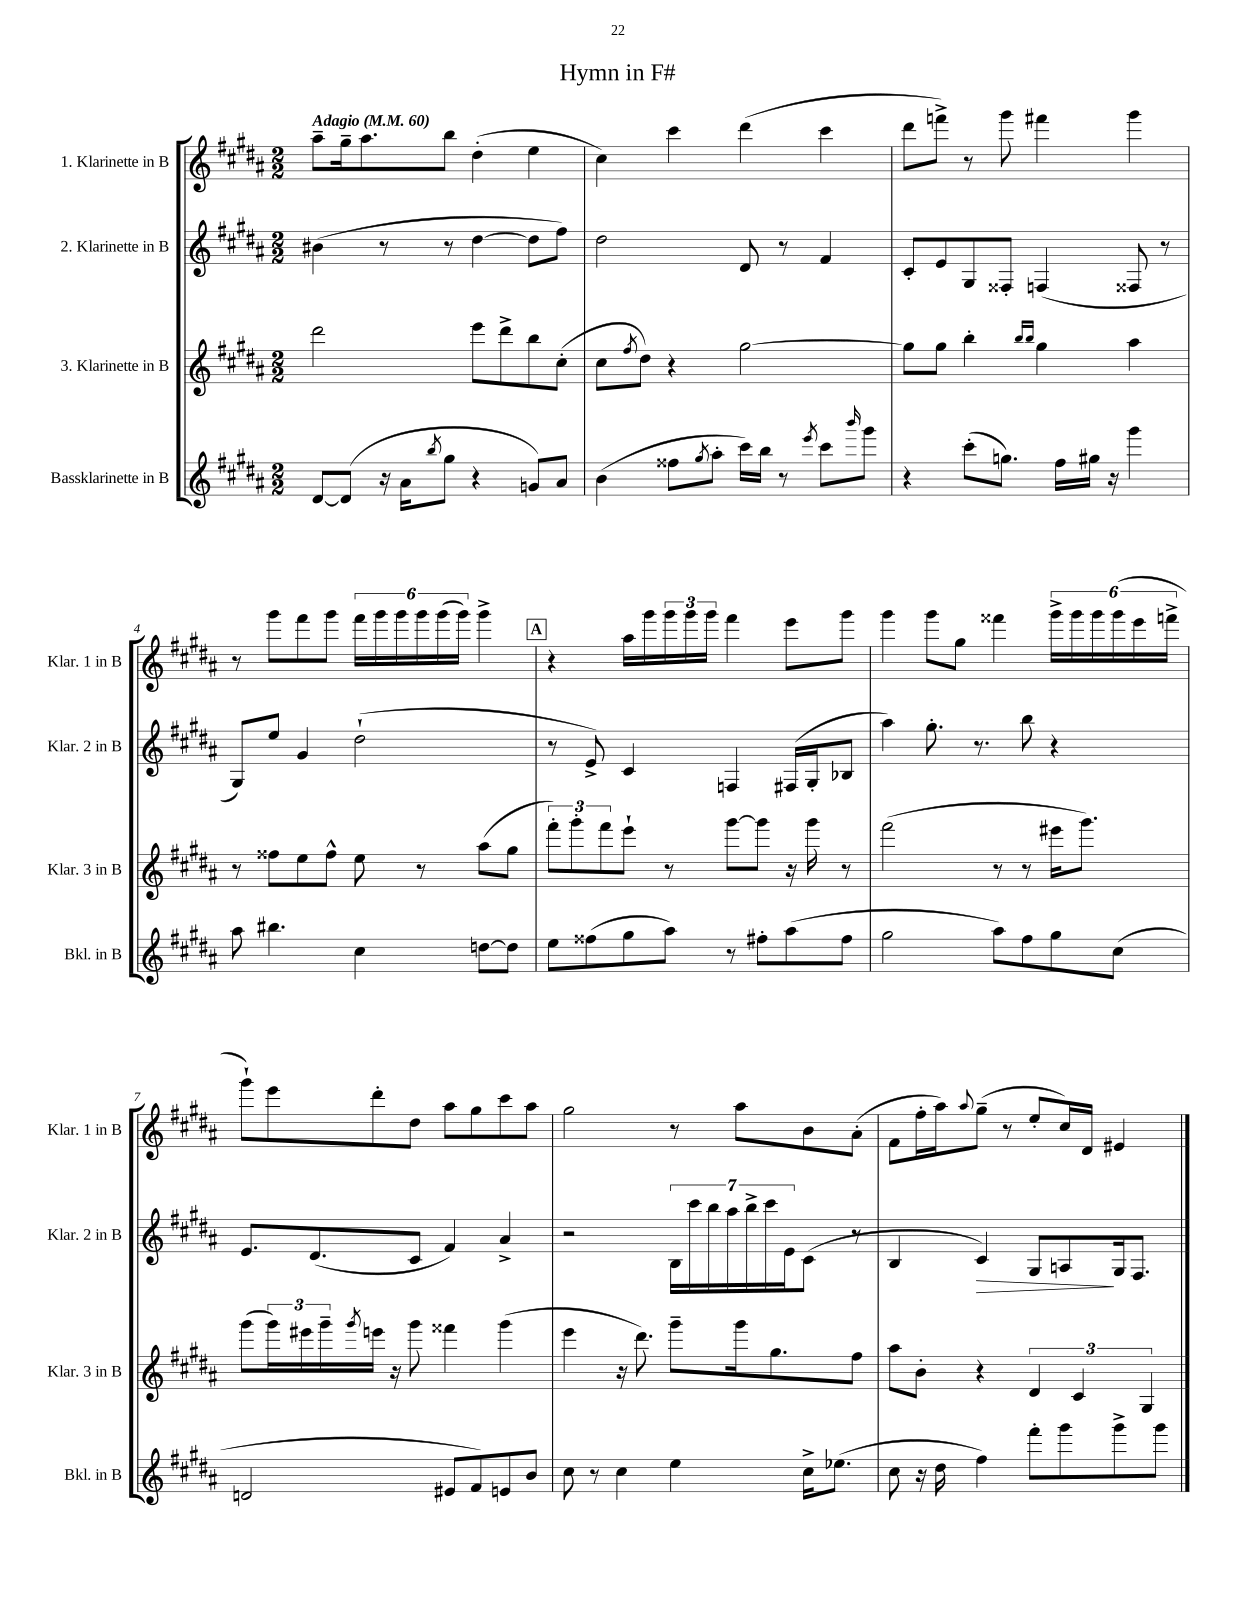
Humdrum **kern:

**kern	**kern	**kern	**kern
*staff4	*staff3	*staff2	*staff1
*clefG2	*clefG2	*clefG2	*clefG2
*k[f#c#g#d#a#]	*k[f#c#g#d#a#]	*k[f#c#g#d#a#]	*k[f#c#g#d#a#]
*M2/2	*M2/2	*M2/2	*M2/2
*MM60	*MM60	*MM60	*MM60
[8d#	2ddd#	(4b#	8aa#~
(8d#]	.	.	16gg#~
.	.	.	8.aa#
16r	.	8r	.
16a#	.	.	.
8qbb	.	.	.
8gg#	.	8r	8bb
4r	8eee	[4dd#	(4dd#'
.	8ddd#^	.	.
8g)	8bb	8dd#]	4ee
8a#	(8cc#'	8ff#)	.
=	=	=	=
(4b	8cc#	2dd#	4cc#)
.	8qff#	.	.
.	8dd#)	.	.
8ff##	4r	.	4ccc#
8qgg#	.	.	.
8aa#'	.	.	.
16ccc#)	[2gg#	8d#	(4ddd#
16bb	.	.	.
8r	.	8r	.
8qeee	.	.	.
8ccc#	.	4f#	4ccc#
16qqbbb	.	.	.
8ggg#	.	.	.
=	=	=	=
4r	8gg#]	8c#'	8ddd#
.	8gg#	8e	8fff^)
(8ccc#'	4bb'	8G#	8r
8.gg)	.	8F##'	8ggg#
.	16qqbb	.	.
.	16qqbb	.	.
.	4gg#	(4F	4fff#
16ff#	.	.	.
16gg#	.	.	.
16r	.	.	.
4ggg#	4aa#	8F##	4ggg#
.	.	8r	.
=	=	=	=
8aa#	8r	8G#)	8r
4.bb#	8ff##	8ee	8ggg#
.	8ee	4g#	8fff#
.	8ff##^^	.	8ggg#
4cc#	8ee	(2dd#`	24fff#
.	.	.	24ggg#
.	.	.	24ggg#
.	8r	.	24ggg#
.	.	.	(24ggg#
.	.	.	24ggg#)
[8dd	(8aa#	.	4ggg#^
8dd]	8gg#	.	.
=	=	=	=
8ee	12fff#')	8r	4r
.	12ggg#'	.	.
(8ff##	.	8e^)	.
.	12fff#	.	.
8gg#	8eee`	4c#	16aa#
.	.	.	16ggg#
8aa#)	8r	.	24ggg#
.	.	.	24ggg#
.	.	.	24ggg#
8r	[8ggg#	4F	4fff#
8ff#'	8ggg#]	.	.
(8aa#	16r	(16F#	8eee
.	16ggg#	16G#'	.
8ff#	8r	8B-	8ggg#
=	=	=	=
2gg#	(2fff#	4aa#)	4ggg#
.	.	8.gg#'	8ggg#
.	.	.	8gg#
.	.	8.r	.
8aa#)	8r	.	4fff##
8ff#	8r	8bb	.
8gg#	16eee#	4r	24ggg#^
.	.	.	24ggg#
.	8.ggg#)	.	.
.	.	.	24ggg#
(8cc#	.	.	(24ggg#
.	.	.	24eee
.	.	.	24fff^
=	=	=	=
2d	(8ggg#	8.e	8ggg#`)
.	24ggg#)	.	8eee
.	24eee#	.	.
.	.	(8.d#	.
.	24ggg#~	.	.
.	8qggg#	.	.
.	16eee	.	8ddd#'
.	16r	.	.
.	8ggg#	8c#	8dd#
8e#	4fff##	4f#)	8aa#
8f#)	.	.	8gg#
8e	(4ggg#	4a#^	8ccc#
8b	.	.	8aa#
=	=	=	=
8cc#	4eee	2r	2gg#
8r	.	.	.
4cc#	16r	.	.
.	8.ddd#)	.	.
4ee	8ggg#~	28B	8r
.	.	28ccc#	.
.	.	28bb	.
.	.	28aa#	.
.	16ggg#	.	8aa#
.	.	28bb^	.
.	.	28ccc#	.
.	8.gg#	.	.
.	.	28e	.
16cc#^	.	(8c#	8b
(8.ee-	.	.	.
.	8ff#	8r	(8a#'
=	=	=	=
8cc#	8aa#	4B	8f#
16r	8b'	.	16ff#'
16dd#	.	.	16aa#)
.	.	.	8qqaa#
4ff#)	4r	4c#)	(8gg#~
.	.	.	8r
8fff#'	6d#	8G#	8ee'
8ggg#	.	8A	16cc#)
.	6c#	.	.
.	.	.	16d#
8ggg#^	.	16G#	4e#
.	.	8.F#	.
.	6G#	.	.
8ggg#	.	.	.
==	==	==	==
*-	*-	*-	*-
